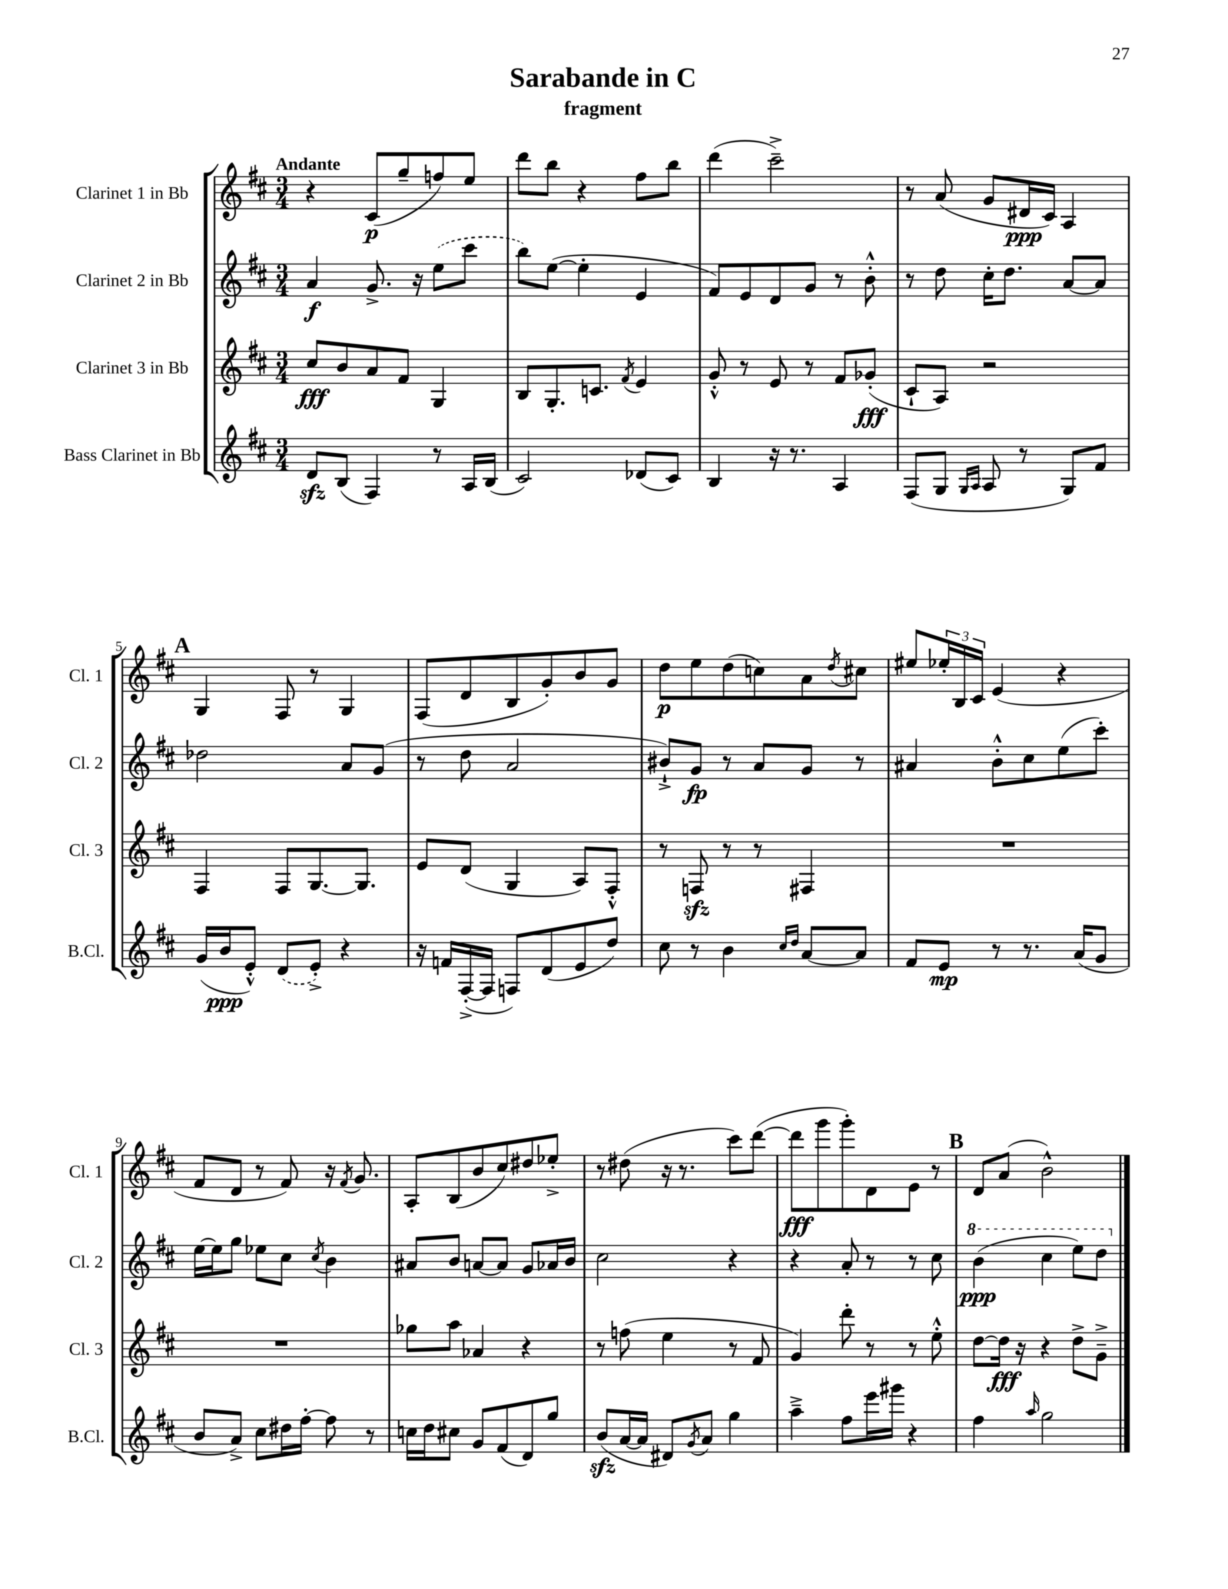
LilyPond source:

\header { title = "Sarabande in C" subtitle = "fragment" }
<<
\new StaffGroup <<
\new Staff = "s0" \with { instrumentName = "Clarinet 1 in Bb" shortInstrumentName = "Cl. 1" } {
    \clef treble \key d \major \numericTimeSignature \time 3/4 \tempo "Andante"
    r4 cis'8\p( g''8-- f''8) e''8 |
    d'''8 b''8 r4 fis''8 b''8 |
    d'''4( cis'''2--->) |
    r8 a'8( g'8 dis'16\ppp cis'16) a4 |
    \mark \markup { \bold "A" } g4 fis8 r8 g4 |
    fis8( d'8 b8 g'8-.) b'8 g'8 |
    d''8\p e''8 d''8( c''8) a'8 \acciaccatura { d''8 } cis''8 |
    eis''8 \tuplet 3/2 { ees''16-. b16 cis'16 } e'4( r4 |
    fis'8 d'8 r8 fis'8) r16 \acciaccatura { fis'8 } g'8. |
    a8-. b8( b'8 cis''8) dis''8 ees''8-.-> |
    r8 dis''8( r16 r8. cis'''8) d'''8~( |
    d'''8\fff g'''8 g'''8-.) d'8 e'8 r8 |
    \mark \markup { \bold "B" } d'8 a'8( b'2-^) \bar "|." |
}
\new Staff = "s1" \with { instrumentName = "Clarinet 2 in Bb" shortInstrumentName = "Cl. 2" } {
    \clef treble \key d \major \numericTimeSignature \time 3/4
    a'4\f g'8.-> r16 \once \slurDashed e''8( cis'''8 |
    b''8) e''8~( e''4-. e'4 |
    fis'8) e'8 d'8 g'8 r8 b'8-.-^ |
    r8 d''8 cis''16-. d''8. a'8~ a'8 |
    \mark \markup { \bold "A" } des''2 a'8 g'8( |
    r8 d''8 a'2 |
    bis'8-!->) g'8\fp r8 a'8 g'8 r8 |
    ais'4 b'8-.-^ cis''8 e''8( cis'''8-.) |
    e''16~ e''16 g''8 ees''8 cis''8 \acciaccatura { cis''8 } b'4 |
    ais'8 b'8 a'8~ a'8 g'8 aes'16 b'16 |
    cis''2 r4 |
    r4 a'8-. r8 r8 cis''8 |
    \mark \markup { \bold "B" } \ottava #1 b''4\ppp( cis'''4 e'''8) d'''8 \ottava #0 \bar "|." |
}
\new Staff = "s2" \with { instrumentName = "Clarinet 3 in Bb" shortInstrumentName = "Cl. 3" } {
    \clef treble \key d \major \numericTimeSignature \time 3/4
    cis''8\fff b'8 a'8 fis'8 g4 |
    b8 g8.-. c'8. \acciaccatura { fis'8 } e'4 |
    g'8-.-^ r8 e'8 r8 fis'8 ges'8-.\fff( |
    cis'8-! a8) r2 |
    \mark \markup { \bold "A" } fis4 fis8 g8.~ g8. |
    e'8 d'8( g4 a8) fis8-.-^ |
    r8 f8\sfz r8 r8 fis4 |
    R2. |
    R2. |
    ges''8 a''8 aes'4 r4 |
    r8 f''8( e''4 r8 fis'8 |
    g'4) d'''8-. r8 r8 e''8-.-^ |
    \mark \markup { \bold "B" } d''8~ d''16\fff r16 r4 d''8-> g'8---> \bar "|." |
}
\new Staff = "s3" \with { instrumentName = "Bass Clarinet in Bb" shortInstrumentName = "B.Cl." } {
    \clef treble \key d \major \numericTimeSignature \time 3/4
    d'8\sfz b8( fis4) r8 a16 b16( |
    cis'2) des'8( cis'8) |
    b4 r16 r8. a4 |
    fis8( g8 \grace { g16 a16 } a8 r8 g8) fis'8 |
    \mark \markup { \bold "A" } g'16( b'16\ppp e'8-.-^) \once \slurDashed d'8( e'8-.->) r4 |
    r16 f'16 fis16~-.->( fis16 f8) d'8( e'8 d''8) |
    cis''8 r8 b'4 \grace { cis''16 d''16 } a'8~ a'8 |
    fis'8 e'8\mp r8 r8. a'16( g'8 |
    b'8 a'8->) cis''8 dis''16 fis''16~-. fis''8 r8 |
    c''16 d''16 cis''8 g'8 fis'8( d'8) g''8 |
    b'8\sfz( a'16~ a'16 dis'8) \acciaccatura { g'8 } a'8 g''4 |
    a''4---> fis''8 e'''16 gis'''16 r4 |
    \mark \markup { \bold "B" } fis''4 \grace { a''16 } g''2 \bar "|." |
}
>>
>>
